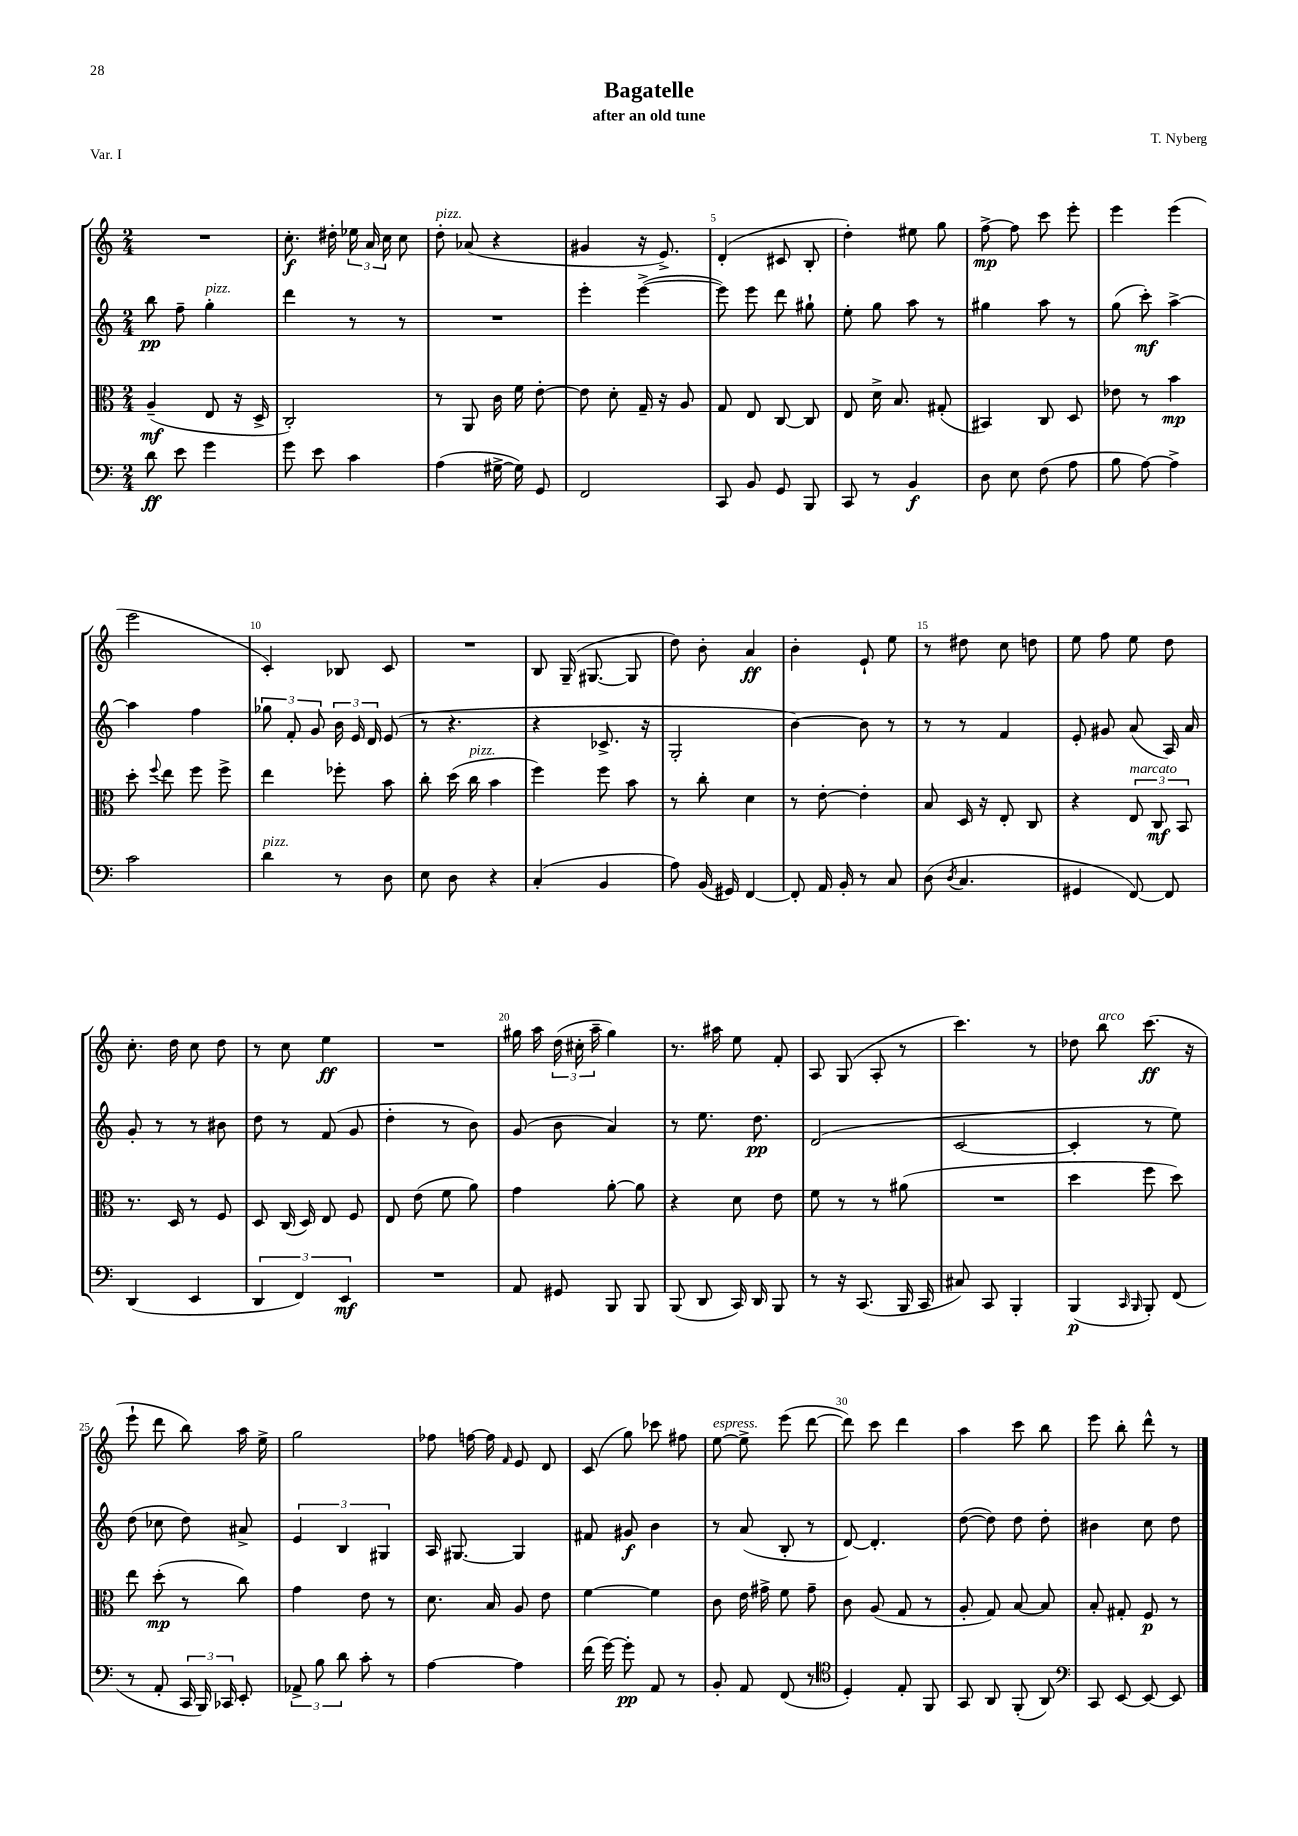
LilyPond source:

\header { title = "Bagatelle" composer = "T. Nyberg" subtitle = "after an old tune" piece = "Var. I" }
<<
\new StaffGroup <<
\new Staff = "s0" {
    \clef treble \key c \major \numericTimeSignature \time 2/4
    \autoBeamOff R2 |
    c''8.-.\f dis''16-. \tuplet 3/2 { ees''16 a'16 c''16 } c''8 |
    d''8-.^\markup { \italic "pizz." } aes'8( r4 |
    gis'4 r16 e'8.->) |
    d'4-.( cis'8 b8-. |
    d''4-.) eis''8 g''8 |
    f''8~->\mp f''8 c'''8 e'''8-. |
    e'''4 e'''4( |
    e'''2 |
    c'4-.) bes8 c'8 |
    R2 |
    b8 g16--( gis8.~ gis8 |
    d''8) b'8-. a'4\ff |
    b'4-. e'8-! e''8 |
    r8 dis''8 c''8 d''8 |
    e''8 f''8 e''8 d''8 |
    c''8.-. d''16 c''8 d''8 |
    r8 c''8 e''4\ff |
    R2 |
    gis''16 a''16 \tuplet 3/2 { d''16( cis''16-. a''16-- } gis''4) |
    r8. ais''16 e''8 f'8-. |
    a8 g8( a8-. r8 |
    c'''4.) r8 |
    des''8 b''8^\markup { \italic "arco" } c'''8.\ff( r16 |
    e'''8-! d'''8 b''8) a''16 e''16-> |
    g''2 |
    fes''8 f''16~ f''16 \grace { f'16 } e'8 d'8 |
    c'8( g''8) ces'''8 fis''8 |
    e''8~^\markup { \italic "espress." } e''8-> e'''8( d'''8~ |
    d'''8) c'''8 d'''4 |
    a''4 c'''8 b''8 |
    e'''8 b''8-. d'''8-^ r8 \bar "|." |
}
\new Staff = "s1" {
    \clef treble \key c \major \numericTimeSignature \time 2/4
    \autoBeamOff b''8\pp f''8-- g''4-.^\markup { \italic "pizz." } |
    d'''4 r8 r8 |
    R2 |
    e'''4-. e'''4~->( |
    e'''8) e'''8 d'''8 gis''8-! |
    e''8-. g''8 a''8 r8 |
    gis''4 a''8 r8 |
    g''8( c'''8-.\mf) a''4~-> |
    a''4 f''4 |
    \tuplet 3/2 { ges''8 f'8-. g'8 } \tuplet 3/2 { b'16 e'16 d'16 } e'8( |
    r8 r4. |
    r4 ces'8.-> r16 |
    g2-. |
    b'4~) b'8 r8 |
    r8 r8 f'4 |
    e'8-. gis'8 a'8( a16) a'16 |
    g'8-. r8 r8 bis'8 |
    d''8 r8 f'8( g'8 |
    d''4-. r8 b'8) |
    g'8( b'8 a'4) |
    r8 e''8. d''8.\pp |
    d'2( |
    c'2~ |
    c'4-. r8 e''8) |
    d''8( ces''8 d''8) ais'8-> |
    \tuplet 3/2 { e'4 b4 gis4 } |
    a16 gis8.~ gis4 |
    fis'8 gis'8\f b'4 |
    r8 a'8( b8-. r8 |
    d'8~) d'4.-. |
    d''8~( d''8) d''8 d''8-. |
    bis'4 c''8 d''8 \bar "|." |
}
\new Staff = "s2" {
    \clef alto \key c \major \numericTimeSignature \time 2/4
    \autoBeamOff a4--\mf( e8 r16 d16-> |
    c2-.) |
    r8 a,8 c'16 f'16 e'8~-. |
    e'8 d'8-. g16-- r16 a8 |
    g8 e8 c8~ c8 |
    e8 d'16-> b8. gis8-.( |
    bis,4) c8 d8 |
    ees'8 r8 b'4\mp |
    d''8-. \appoggiatura { f''8 } e''8 f''8 f''8-> |
    e''4 fes''8-. b'8 |
    c''8-. d''16( c''16^\markup { \italic "pizz." } b'4 |
    f''4) f''8 b'8 |
    r8 c''8-. d'4 |
    r8 e'8~-. e'4-. |
    b8 d16 r16 e8-. c8 |
    r4 \tuplet 3/2 { e8^\markup { \italic "marcato" } c8\mf b,8 } |
    r8. d16 r8 f8 |
    d8 c16( d16) e8 f8 |
    e8 e'8( f'8 a'8) |
    g'4 a'8~-. a'8 |
    r4 d'8 e'8 |
    f'8 r8 r8 ais'8( |
    R2 |
    d''4 f''8 d''8) |
    e''8 d''8-.\mp( r8 c''8) |
    g'4 e'8 r8 |
    d'8. b16 a8 e'8 |
    f'4~ f'4 |
    c'8 e'16 gis'16-> f'8 gis'8-- |
    c'8 a8( g8 r8 |
    a8-. g8) b8~ b8 |
    b8-. gis8-. f8\p r8 \bar "|." |
}
\new Staff = "s3" {
    \clef bass \key c \major \numericTimeSignature \time 2/4
    \autoBeamOff d'8\ff e'8 g'4 |
    g'8 e'8 c'4 |
    a4( gis16~-> gis16) g,8 |
    f,2 |
    c,8 b,8 g,8 b,,8 |
    c,8 r8 b,4\f |
    d8 e8 f8( a8 |
    b8 a8~) a4-> |
    c'2 |
    d'4^\markup { \italic "pizz." } r8 d8 |
    e8 d8 r4 |
    c4-.( b,4 |
    a8) b,16( gis,16) f,4~ |
    f,8-. a,16 b,16-. r8 c8 |
    d8( \acciaccatura { d8 } c4. |
    gis,4 f,8~) f,8 |
    d,4( e,4 |
    \tuplet 3/2 { d,4 f,4) e,4\mf } |
    R2 |
    a,8 gis,8 b,,8 b,,8 |
    b,,8( d,8 c,16) d,16 b,,8 |
    r8 r16 c,8.( b,,16 c,16 |
    cis8) c,8 b,,4-. |
    b,,4\p( \grace { c,16 b,,16 } b,,8-.) f,8( |
    r8 a,8-. \tuplet 3/2 { c,16 b,,16) ces,16 } e,8-. |
    \tuplet 3/2 { aes,8-> b8 d'8 } c'8-. r8 |
    a4~ a4 |
    f'16( g'16~) g'8-.\pp a,8 r8 |
    b,8-. a,8 f,8( r8 |
    \clef tenor d4-.) e8-. f,8 |
    g,8 a,8 f,8-.( a,8) |
    \clef bass c,8 e,8~ e,8~ e,8 \bar "|." |
}
>>
>>
\layout { \context { \Score \override BarNumber.break-visibility = ##(#f #t #t) barNumberVisibility = #(every-nth-bar-number-visible 5) } }
